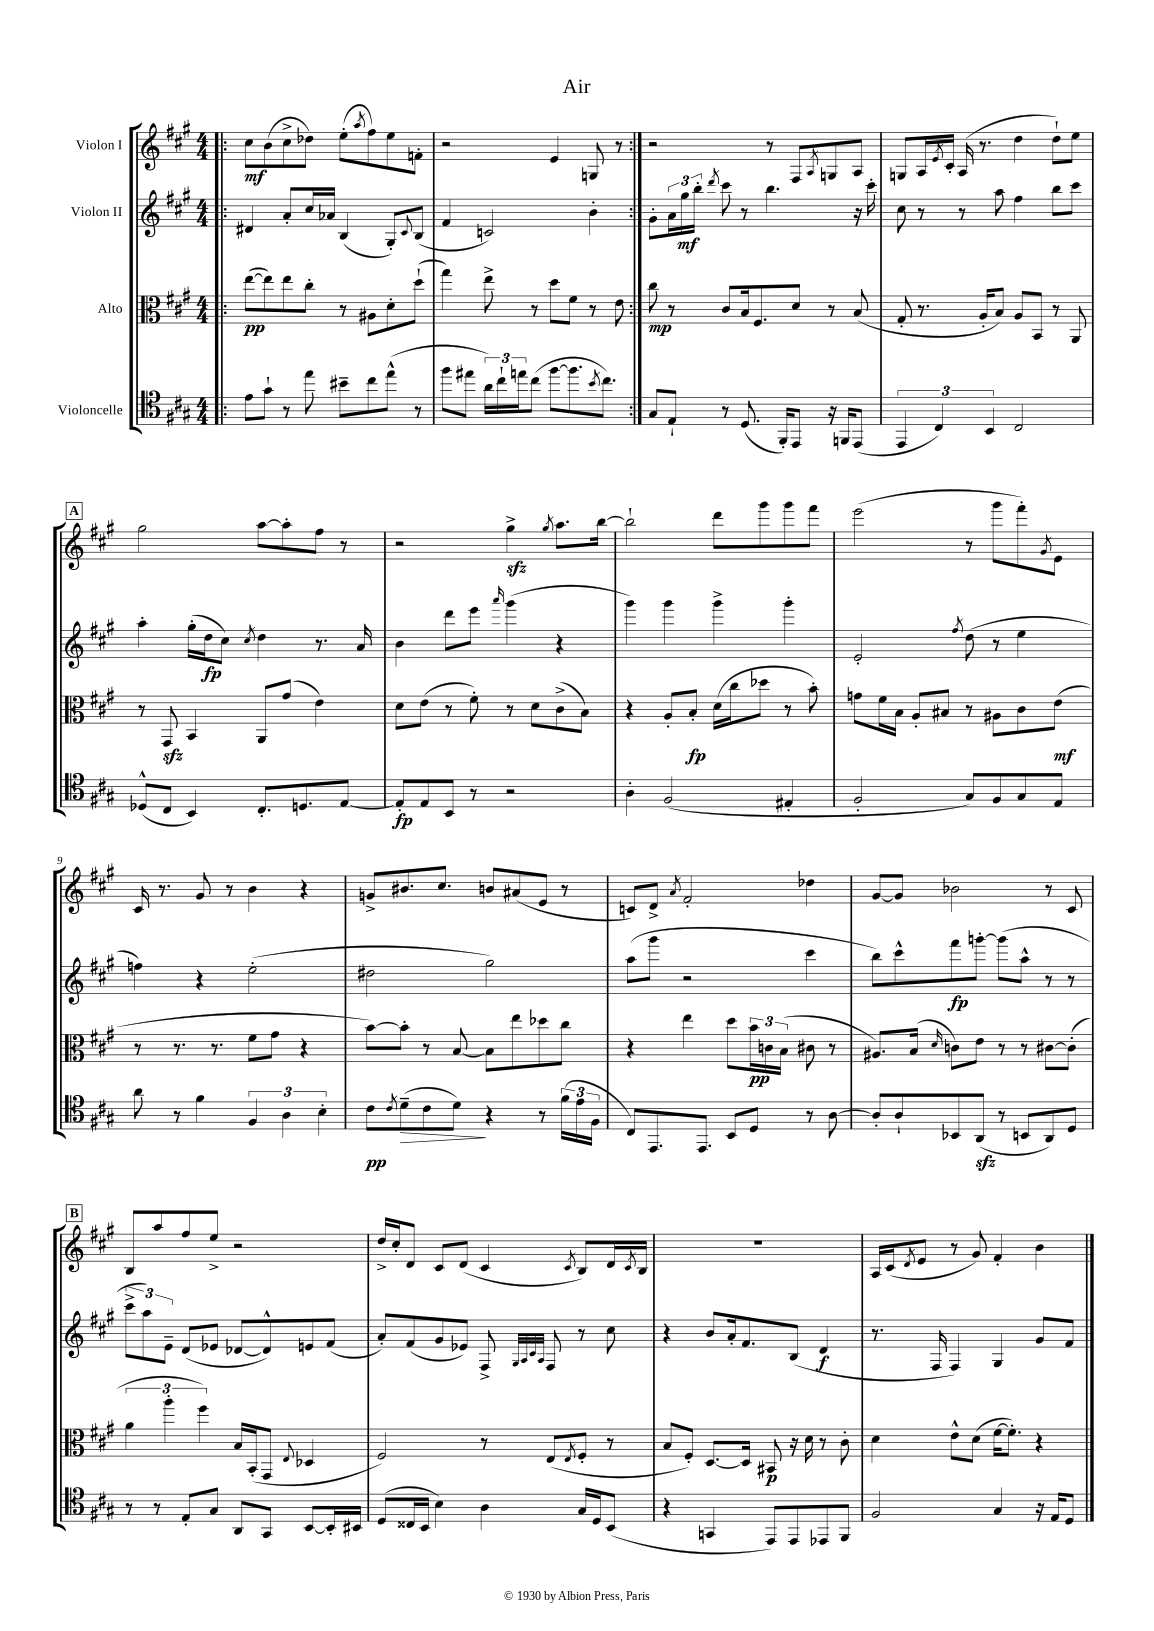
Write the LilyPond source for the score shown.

\header { title = "Air" }
<<
\new StaffGroup <<
\new Staff = "s0" \with { instrumentName = "Violon I" } {
    \clef treble \key a \major \numericTimeSignature \time 4/4
    \repeat volta 2 { \bar ".|:" cis''8\mf b'8( cis''8-> des''8) e''8-.( \acciaccatura { a''8 } fis''8) e''8 f'8-. |
    r2 e'4 g8 r8 | }
    r2 r8 fis8 \acciaccatura { a8 } g8 a8 |
    g8 a16 \acciaccatura { e'8 } cis'16-. a16( r8. d''4 d''8-!) e''8 |
    \mark \markup { \box "A" } gis''2 a''8~ a''8-. fis''8 r8 |
    r2 gis''4->\sfz \acciaccatura { gis''8 } a''8. b''16~ |
    b''2-! d'''8 gis'''8 gis'''8 fis'''8 |
    e'''2( r8 gis'''8 fis'''8-.) \acciaccatura { gis'8 } e'8 |
    cis'16 r8. gis'8 r8 b'4 r4 |
    g'8-> bis'8. cis''8. b'8 ais'8( e'8 r8 |
    c'8) d'8-> \acciaccatura { a'8 } fis'2-. des''4 |
    gis'8~ gis'8 bes'2 r8 cis'8 |
    \mark \markup { \box "B" } b8 a''8 fis''8 e''8-> r2 |
    d''16-> cis''16-. d'8 cis'8 d'8( cis'4 \acciaccatura { cis'8 } b8) d'16 \acciaccatura { cis'8 } b16 |
    R1 |
    a16 cis'16( \acciaccatura { d'8 } e'8 r8 gis'8) fis'4-. b'4 \bar "|." |
}
\new Staff = "s1" \with { instrumentName = "Violon II" } {
    \clef treble \key a \major \numericTimeSignature \time 4/4
    \repeat volta 2 { \bar ".|:" dis'4 a'8-. cis''16 aes'16 b4( gis8-.) \appoggiatura { cis'8 } b8( |
    fis'4 c'2) b'4-. | }
    gis'8-. \tuplet 3/2 { a'16 gis''16\mf b''16-. } \acciaccatura { d'''8 } cis'''8 r8 b''4. r16 cis'''16-. |
    cis''8 r8 r8 a''8 fis''4 b''8 cis'''8 |
    \mark \markup { \box "A" } a''4-. gis''16-.( d''16\fp cis''8) \acciaccatura { cis''8 } d''4 r8. a'16 |
    b'4 d'''8 e'''8 \grace { a'''16 } gis'''4( r4 |
    gis'''4) gis'''4 gis'''4-> gis'''4-. |
    e'2-. \acciaccatura { fis''8 } d''8( r8 e''4 |
    f''4) r4 e''2-.( |
    dis''2 gis''2) |
    a''8( gis'''8 r2 cis'''4 |
    b''8) cis'''8-^ fis'''8\fp g'''8~-. g'''8( a''8-^ r8 r8 |
    \mark \markup { \box "B" } \tuplet 3/2 { cis'''8-> a''8) e'8-- } d'8( ees'8 des'8~ des'8-^) e'8 fis'8( |
    a'8-.) fis'8( gis'8 ees'8) fis8-> \grace { gis32 a32 cis'32 a32 } fis8 r8 cis''8 |
    r4 b'8 a'16-. fis'8. b8( d'4\f |
    r8. fis16 fis4) gis4 gis'8 fis'8 \bar "|." |
}
\new Staff = "s2" \with { instrumentName = "Alto" } {
    \clef alto \key a \major \numericTimeSignature \time 4/4
    \repeat volta 2 { \bar ".|:" e''8~\pp( e''8) e''8 cis''8-. r8 ais8 d'8-. d''8-!( |
    gis''4) e''8-> r8 d''8 fis'8 r8 e'8 | }
    cis''8\mp r8 cis'8 b16 fis8. d'8 r8 b8( |
    gis8-. r8. a16-. b8) a8 b,8 r8 a,8 |
    \mark \markup { \box "A" } r8 gis,8\sfz b,4 a,8 gis'8( e'4) |
    d'8 e'8( r8 fis'8-.) r8 d'8 cis'8->( b8) |
    r4 a8-. b8-.\fp d'16( cis''16 des''8 r8 b'8-.) |
    g'8 fis'16 b16 a8-. bis8 r8 ais8 cis'8 e'8\mf( |
    r8 r8. r8. fis'8 gis'8 r4 |
    b'8~) b'8-. r8 b8~ b8 e''8 des''8 cis''8 |
    r4 e''4 d''8 \tuplet 3/2 { b'16\pp c'16 b16( } cis'8 r8 |
    ais8.) b16( \grace { d'16 } c'8) e'8 r8 r8 cis'8~ cis'8-.( |
    \mark \markup { \box "B" } \tuplet 3/2 { a'4 a''4-. fis''4) } b16 b,16-.( gis,8 \appoggiatura { e8 } des4 |
    fis2) r8 e8( \acciaccatura { e8 } fis8-. r8 |
    b8 fis8-.) d8.~ d16 bis,8\p r16 d'16 r8 cis'8-. |
    d'4 e'8-^ d'8( fis'16~ fis'8.-.) r4 \bar "|." |
}
\new Staff = "s3" \with { instrumentName = "Violoncelle" } {
    \clef tenor \key a \major \numericTimeSignature \time 4/4
    \repeat volta 2 { \bar ".|:" e'8 gis'8-! r8 e''8 bis'8-- cis''8 e''8-^( r8 |
    fis''8 eis''8 \tuplet 3/2 { a'16) cis''16-! e''16 } cis''8( fis''8~ fis''8. \acciaccatura { b'8 } cis''8.) | }
    gis8 e8-! r8 d8.( fis,16-.) e,8 r16 f,16 e,8( |
    \tuplet 3/2 { e,4 cis4) b,4 } cis2 |
    \mark \markup { \box "A" } des8-^( cis8 b,4) cis8.-. d8. e8~ |
    e8-.\fp e8 b,8 r8 r2 |
    a4-. fis2( eis4-. |
    fis2-. gis8) fis8 gis8 e8 |
    a'8 r8 fis'4 \tuplet 3/2 { fis4 a4 b4-. } |
    cis'8\pp \acciaccatura { cis'8 } d'8--\>( cis'8 d'8\!) r4 r8 \tuplet 3/2 { fis'16( e'16 fis16 } |
    cis8) e,8. e,8. b,8 d8 r8 a8~ |
    a8-. a8-! bes,8 a,8\sfz( r8 b,8 a,8) d8 |
    \mark \markup { \box "B" } r8 r8 e8-. gis8 a,8 gis,8 b,8~ b,16-. bis,16 |
    d8( cisis16 b,16 b4) a4 gis16 d16 b,8( |
    r4 g,4 e,8) e,8 ees,8 fis,8 |
    fis2 gis4 r16 e16 d8 \bar "|." |
}
>>
>>
